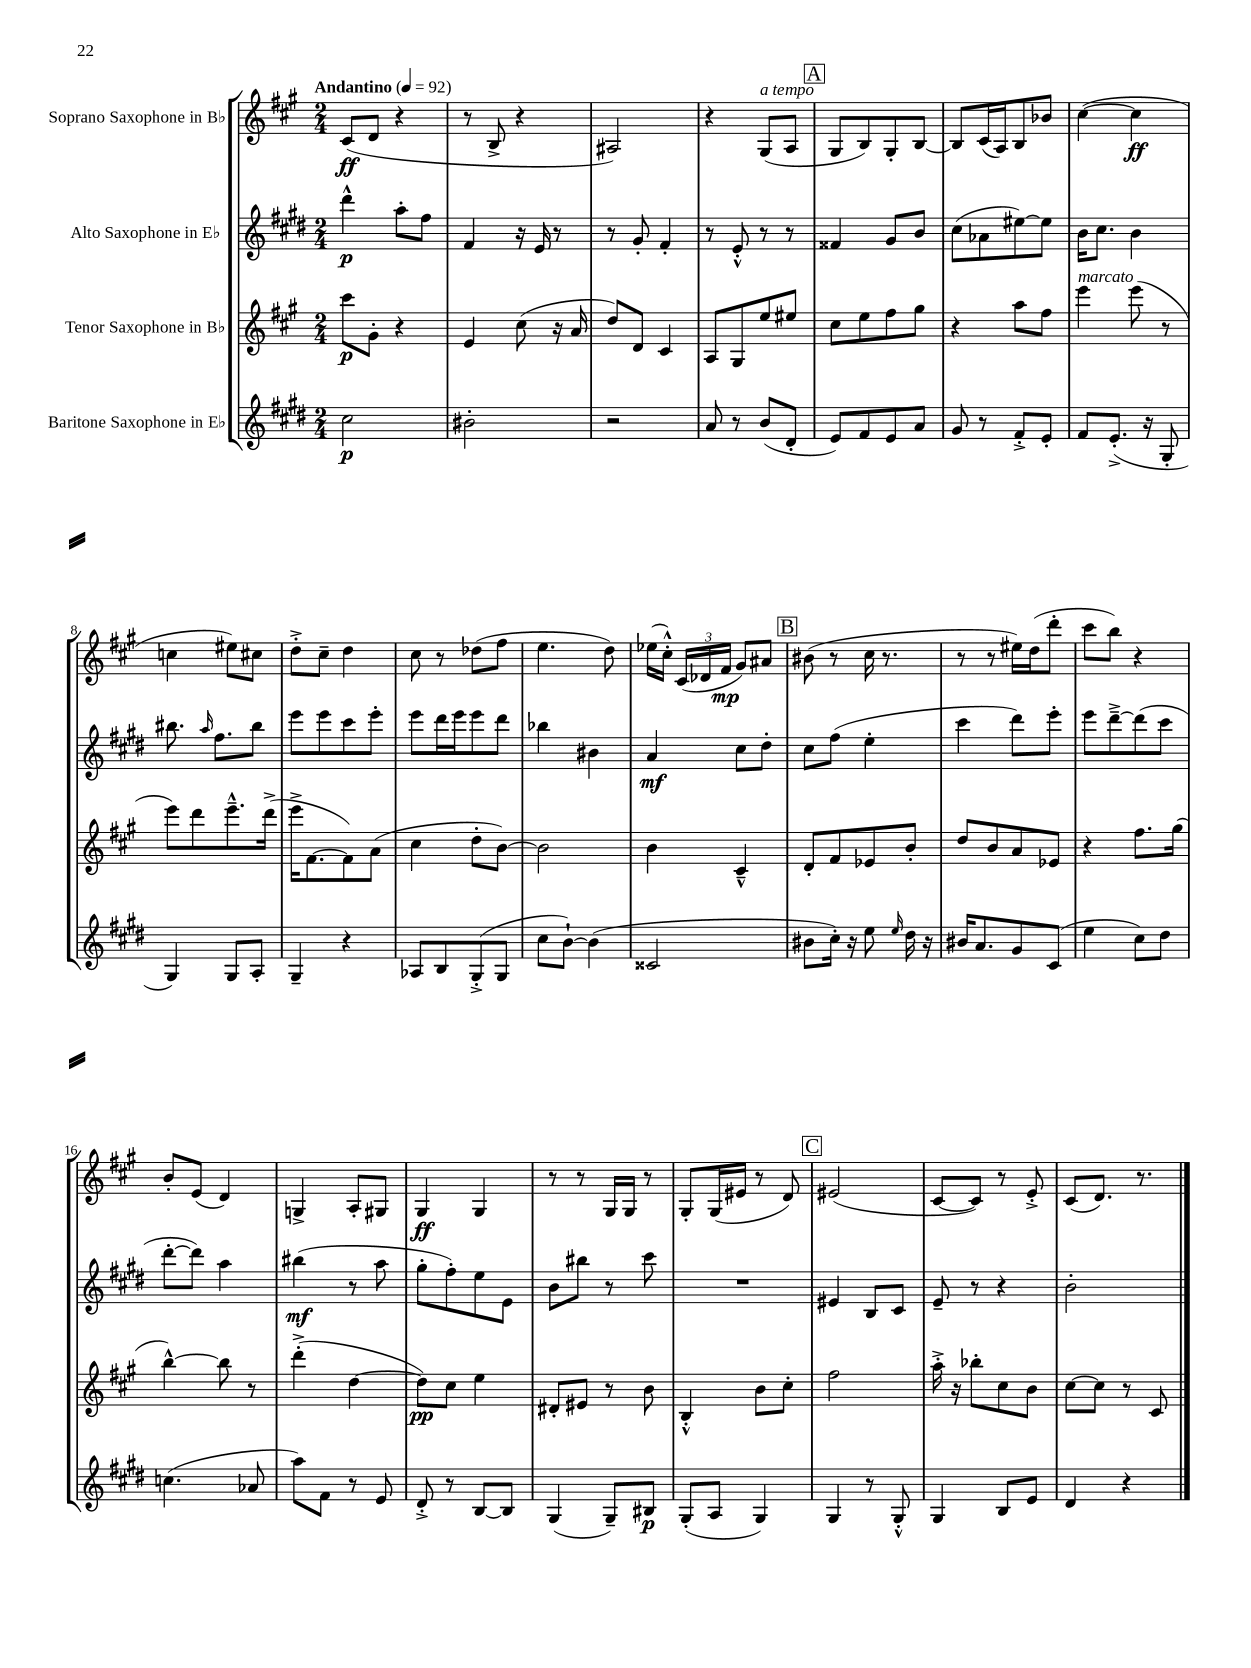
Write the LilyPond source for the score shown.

<<
\new StaffGroup <<
\new Staff = "s0" \with { instrumentName = "Soprano Saxophone in Bb" } {
    \clef treble \key a \major \numericTimeSignature \time 2/4 \tempo "Andantino" 4 = 92
    \autoBeamOff cis'8[\ff( d'8] r4 |
    r8 b8-> r4 |
    ais2) |
    r4 gis8[^\markup { \italic "a tempo" }( a8] |
    \mark \markup { \box "A" } gis8[ b8) gis8-. b8]~ |
    b8[ cis'16( a16) b8 bes'8] |
    cis''4~( cis''4\ff |
    c''4 eis''8[) cis''8] |
    d''8[-.-> cis''8]-- d''4 |
    cis''8 r8 des''8[( fis''8] |
    e''4. d''8) |
    ees''16[( cis''16]-.-^) \tuplet 3/2 { cis'16[( des'16 fis'16]\mp } gis'8[) ais'8] |
    \mark \markup { \box "B" } bis'8( r8 cis''16 r8. |
    r8 r8 eis''16[) d''16( d'''8]-. |
    cis'''8[ b''8]) r4 |
    b'8[-. e'8]( d'4) |
    g4-> a8[-. gis8] |
    gis4\ff gis4 |
    r8 r8 gis16[ gis16] r8 |
    gis8[-. gis16( eis'16] r8 d'8) |
    \mark \markup { \box "C" } eis'2( |
    cis'8[~ cis'8]) r8 e'8-.-> |
    cis'8[( d'8.]) r8. \bar "|." |
}
\new Staff = "s1" \with { instrumentName = "Alto Saxophone in Eb" } {
    \clef treble \key e \major \numericTimeSignature \time 2/4
    \autoBeamOff dis'''4-^\p a''8[-. fis''8] |
    fis'4 r16 e'16 r8 |
    r8 gis'8-. fis'4-. |
    r8 e'8-.-^ r8 r8 |
    \mark \markup { \box "A" } fisis'4 gis'8[ b'8] |
    cis''8[( aes'8 eis''8~) eis''8] |
    b'16[ cis''8.] b'4 |
    bis''8. \grace { a''16 } fis''8.[ bis''8] |
    e'''8[ e'''8 cis'''8 e'''8]-. |
    e'''8[ dis'''16 e'''16 e'''8 dis'''8] |
    bes''4 bis'4 |
    a'4\mf cis''8[ dis''8]-. |
    \mark \markup { \box "B" } cis''8[ fis''8]( e''4-. |
    cis'''4 dis'''8[) e'''8]-. |
    e'''8[ dis'''8~---> dis'''8( cis'''8] |
    dis'''8[~-. dis'''8]) a''4 |
    bis''4\mf( r8 a''8 |
    gis''8[-. fis''8-.) e''8 e'8] |
    b'8[ bis''8] r8 cis'''8 |
    R2 |
    \mark \markup { \box "C" } eis'4 b8[ cis'8] |
    e'8-- r8 r4 |
    b'2-. \bar "|." |
}
\new Staff = "s2" \with { instrumentName = "Tenor Saxophone in Bb" } {
    \clef treble \key a \major \numericTimeSignature \time 2/4
    \autoBeamOff cis'''8[\p gis'8]-. r4 |
    e'4 cis''8( r16 a'16 |
    d''8[) d'8] cis'4 |
    a8[ gis8 e''8 eis''8] |
    \mark \markup { \box "A" } cis''8[ e''8 fis''8 gis''8] |
    r4 a''8[ fis''8] |
    e'''4^\markup { \italic "marcato" } e'''8( r8 |
    e'''8[) d'''8 e'''8.---^ d'''16]->( |
    e'''16[-> fis'8.~ fis'8) a'8]( |
    cis''4 d''8[-. b'8]~) |
    b'2 |
    b'4 cis'4---^ |
    \mark \markup { \box "B" } d'8[-. fis'8 ees'8 b'8]-. |
    d''8[ b'8 a'8 ees'8] |
    r4 fis''8.[ gis''16]( |
    b''4~-^) b''8 r8 |
    d'''4-.->( d''4~ |
    d''8[\pp) cis''8] e''4 |
    dis'8[-. eis'8] r8 b'8 |
    b4-.-^ b'8[ cis''8]-. |
    \mark \markup { \box "C" } fis''2 |
    a''16-.-> r16 bes''8[-. cis''8 b'8] |
    cis''8[~ cis''8] r8 cis'8 \bar "|." |
}
\new Staff = "s3" \with { instrumentName = "Baritone Saxophone in Eb" } {
    \clef treble \key e \major \numericTimeSignature \time 2/4
    \autoBeamOff cis''2\p |
    bis'2-. |
    r2 |
    a'8 r8 b'8[( dis'8]-. |
    \mark \markup { \box "A" } e'8[) fis'8 e'8 a'8] |
    gis'8 r8 fis'8[-.-> e'8]-. |
    fis'8[ e'8.]-.->( r16 gis8-. |
    gis4) gis8[ a8]-. |
    gis4-- r4 |
    aes8[ b8 gis8-.->( gis8] |
    cis''8[ b'8]~-!) b'4( |
    cisis'2 |
    \mark \markup { \box "B" } bis'8[ cis''16]-.) r16 e''8 \grace { e''16 } dis''16 r16 |
    bis'16[ a'8. gis'8 cis'8]( |
    e''4 cis''8[) dis''8] |
    c''4.( aes'8 |
    a''8[) fis'8] r8 e'8 |
    dis'8-.-> r8 b8[~ b8] |
    gis4( gis8[--) bis8]\p |
    gis8[-.( a8] gis4) |
    \mark \markup { \box "C" } gis4 r8 gis8-.-^ |
    gis4 b8[ e'8] |
    dis'4 r4 \bar "|." |
}
>>
>>
